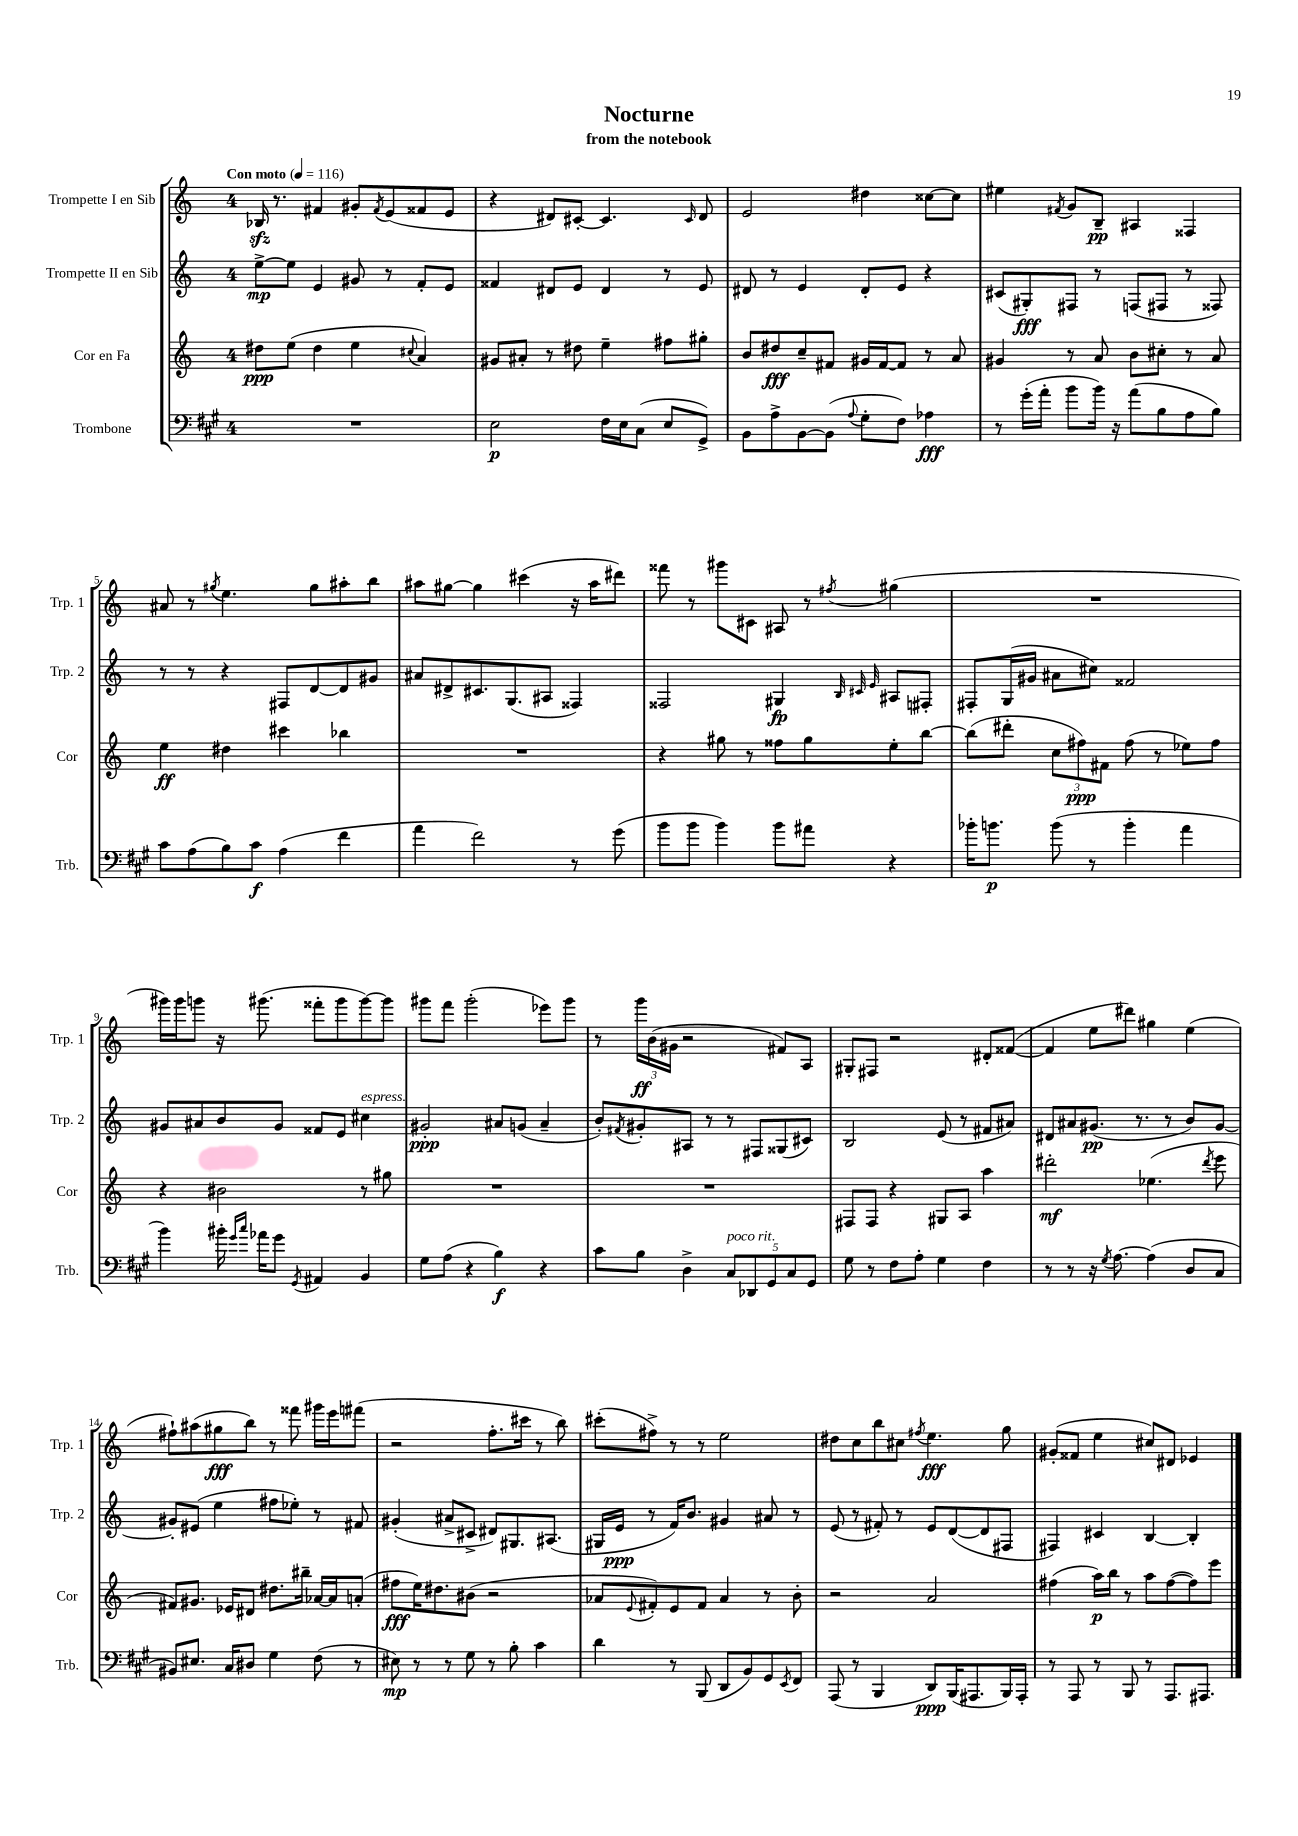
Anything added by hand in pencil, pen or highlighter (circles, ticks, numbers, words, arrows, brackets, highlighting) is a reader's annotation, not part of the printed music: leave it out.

**kern	**dynam	**kern	**dynam	**kern	**dynam	**kern	**dynam
*part4	*part4	*part3	*part3	*part2	*part2	*part1	*part1
*staff4	*staff4	*staff3	*staff3	*staff2	*staff2	*staff1	*staff1
*I"Trombone	*	*I"Cor en Fa	*	*I"Trompette II en Sib	*	*I"Trompette I en Sib	*
*I'Trb.	*	*I'Cor	*	*I'Trp. 2	*	*I'Trp. 1	*
*clefF4	*	*clefG2	*	*clefG2	*	*clefG2	*
*k[f#c#g#]	*	*k[]	*	*k[]	*	*k[]	*
*M4/4	*	*M4/4	*	*M4/4	*	*M4/4	*
*MM116	*	*MM116	*	*MM116	*	*MM116	*
=1	=1	=1	=1	=1	=1	=1	=1
!	!	!	!	!	!	!LO:TX:a:B:t=Con moto	!
1r	.	8dd#X\L	ppp	[8ee^\L	mp	16B-Xzz/	.
.	.	.	.	.	.	8.r	.
.	.	(8ee\J	.	8ee\J]	.	.	.
.	.	4dd#\	.	4e/	.	4f#X/	.
.	.	4ee\	.	8g#X/	.	8g#X'/L	.
.	.	.	.	.	.	8qf#/	.
.	.	.	.	8r	.	(8e/	.
.	.	8qqcc#X/	.	.	.	.	.
.	.	4a/)	.	8f'/L	.	8f##X/	.
.	.	.	.	8e/J	.	8e/J	.
=2	=2	=2	=2	=2	=2	=2	=2
2E\	p	8g#X/L	.	4f##X/	.	4r	.
.	.	8a#X'/J	.	.	.	.	.
.	.	8r	.	8d#X/L	.	8d#X/L)	.
.	.	8dd#X\	.	8e/J	.	[8c#X'/J	.
16F#\LL	.	4ee~\	.	4d#/	.	4.c#/]	.
16E\J	.	.	.	.	.	.	.
(8C#\J	.	.	.	.	.	.	.
8E/L	.	8ff#X\L	.	8r	.	.	.
.	.	.	.	.	.	16qqc#/	.
8GG#^/J)	.	8gg#X'\J	.	8e/	.	8d#/	.
=3	=3	=3	=3	=3	=3	=3	=3
8BB\L	.	8b/L	.	8d#X/	.	2e/	.
8A^\	.	8dd#X/	fff	8r	.	.	.
[8BB\	.	8cc~/	.	4e/	.	.	.
(8BB\J]	.	8f#X/J	.	.	.	.	.
8qqA/	.	.	.	.	.	.	.
8G#'\L	.	16g#X/LL	.	8d#'/L	.	4dd#X\	.
.	.	[16f#/J	.	.	.	.	.
8F#\J)	.	8f#/J]	.	8e/J	.	.	.
4A-X\	fff	8r	.	4r	.	[8cc##X\L	.
.	.	8a/	.	.	.	8cc##\J]	.
=4	=4	=4	=4	=4	=4	=4	=4
8r	.	4g#X/	.	(8c#X/L	.	4ee#X\	.
(16g#'\LL	.	.	.	8G#X'/)	fff	.	.
16a'\JJ	.	.	.	.	.	.	.
.	.	.	.	.	.	8qf#X/	.
8b\L	.	8r	.	8F#X/J	.	8g/L	.
16b\Jk)	.	8a/	.	8r	.	8B~/J	pp
16r	.	.	.	.	.	.	.
(8a\L	.	8b\L	.	(8Fn/L	.	4A#X/	.
8B\	.	8cc#X'\J	.	8F#X/J	.	.	.
8A\	.	8r	.	8r	.	4F##X/	.
8B\J)	.	8a/	.	8F##X/)	.	.	.
!!LO:LB:g=z
=5	=5	=5	=5	=5	=5	=5	=5
8c#\L	.	4ee\	ff	8r	.	8a#X/	.
(8A\	.	.	.	8r	.	8r	.
.	.	.	.	.	.	8qgg#X/	.
8B\)	.	4dd#X\	.	4r	.	4.ee\	.
8c#\J	f	.	.	.	.	.	.
(4A\	.	4ccc#X\	.	8F#X/L	.	.	.
.	.	.	.	[8d/	.	8gg#\L	.
4f#\	.	4bb-X\	.	8d/]	.	8aa#X'\	.
.	.	.	.	8g#X/J	.	8bb\J	.
=6	=6	=6	=6	=6	=6	=6	=6
4a\	.	1r	.	8a#X/L	.	8aa#X\L	.
.	.	.	.	8d#X^/	.	[8gg#X\J	.
2f#\)	.	.	.	8.c#X/	.	4gg#\]	.
.	.	.	.	(8.G/	.	.	.
.	.	.	.	.	.	(4ccc#X\	.
.	.	.	.	8A#X/J	.	.	.
8r	.	.	.	4F##X/)	.	16r	.
.	.	.	.	.	.	16aa#\KL	.
(8g#\	.	.	.	.	.	8ddd#X\J)	.
=7	=7	=7	=7	=7	=7	=7	=7
8b\L	.	4r	.	2F##X/	.	8fff##X\	.
8b\J	.	.	.	.	.	8r	.
4b\)	.	8gg#X\	.	.	.	8ggg#X\L	.
.	.	8r	.	.	.	8c#X\J	.
8b\L	.	8ff##X\L	.	4G#X/	fp	8A#X/	.
8a#X\J	.	8gg#\	.	.	.	8r	.
.	.	.	.	32qqB/	.	.	.
.	.	.	.	32qqc#X/	.	.	.
.	.	.	.	32qqe/	.	8qff#X/	.
4r	.	8ee'\	.	8A#X/L	.	(4gg#X\	.
.	.	[8bb\J	.	8F#X'/J	.	.	.
=8	=8	=8	=8	=8	=8	=8	=8
16b-X'\KL	.	(8bb\L]	.	8F#X'/L	.	1r	.
8.bn\J	p	.	.	.	.	.	.
.	.	8ddd#X'\J	.	(16G/L	.	.	.
.	.	.	.	16g#X/JJ	.	.	.
(8b\	.	12cc\L	.	8a#X\L	.	.	.
.	.	12ff#X\)	ppp	.	.	.	.
8r	.	.	.	8cc#X\J)	.	.	.
.	.	12f#X\J	.	.	.	.	.
4b'\	.	(8ff#\	.	2f##X/	.	.	.
.	.	8r	.	.	.	.	.
4a\	.	8ee-X\L)	.	.	.	.	.
.	.	8ff#\J	.	.	.	.	.
!!LO:LB:g=z
=9	=9	=9	=9	=9	=9	=9	=9
4b\)	.	4r	.	8g#X/L	.	16ggg#X\LL)	.
.	.	.	.	.	.	16ggg#\J	.
.	.	.	.	8a#X/	.	8gggn\J	.
16b#X'\	.	2b#X\	.	8b/	.	16r	.
16qqg#/LL	.	.	.	.	.	.	.
16qqcc#/JJ	.	.	.	.	.	.	.
16a-X\KL	.	.	.	.	.	(8.ggg#X\	.
8g#\J	.	.	.	8g#/J	.	.	.
8qGG#/	.	.	.	.	.	.	.
4AA#X/	.	.	.	8f##X/L	.	8fff##X'\L	.
.	.	.	.	8e/J	.	8ggg#\	.
!	!	!	!	!LO:TX:a:i:t=espress.	!	!	!
4BB/	.	8r	.	4cc#X\	.	[8ggg#\)	.
.	.	8gg#X\	.	.	.	8ggg#\J]	.
=10	=10	=10	=10	=10	=10	=10	=10
8G#\L	.	1r	.	2g#X'/	ppp	8ggg#X\L	.
(8A\J	.	.	.	.	.	8fff\J	.
4r	.	.	.	.	.	(2ggg#'\	.
4B\)	f	.	.	8a#X/L	.	.	.
.	.	.	.	(8gn/J	.	.	.
4r	.	.	.	4a#~/	.	8eee-X\L)	.
.	.	.	.	.	.	8ggg#\J	.
=11	=11	=11	=11	=11	=11	=11	=11
8c#\L	.	1r	.	8b'/L)	.	8r	.
.	.	.	.	8qf#X/	.	.	.
8B\J	.	.	.	8g#X'/	.	24ggg\LL	ff
.	.	.	.	.	.	(24b\	.
.	.	.	.	.	.	24g#X\JJ	.
4D^\	.	.	.	8A#X/J	.	2r	.
.	.	.	.	8r	.	.	.
!LO:TX:a:i:t=poco rit.	!	!	!	!	!	!	!
10C#/L	.	.	.	8r	.	.	.
10DD-X/	.	.	.	.	.	.	.
.	.	.	.	8F#X/L	.	.	.
10GG#/	.	.	.	.	.	.	.
.	.	.	.	(8G##X/	.	8f#X/L)	.
10C#/	.	.	.	.	.	.	.
.	.	.	.	8c#X/J)	.	8A/J	.
10GG#/J	.	.	.	.	.	.	.
=12	=12	=12	=12	=12	=12	=12	=12
8G#\	.	8F#X/L	.	2B/	.	8G#X'/L	.
8r	.	8F#/J	.	.	.	8F#X/J	.
8F#\L	.	4r	.	.	.	2r	.
8A'\J	.	.	.	.	.	.	.
4G#\	.	8G#X/L	.	(8e/	.	.	.
.	.	8A/J	.	8r	.	.	.
4F#\	.	4aa\	.	8f#X/L	.	8d#X'/L	.
.	.	.	.	8a#X/J)	.	([8f##X/J	.
=13	=13	=13	=13	=13	=13	=13	=13
8r	.	2ddd#X'\	mf	8d#X/L	.	4f##/]	.
8r	.	.	.	8a#X/	.	.	.
16r	.	.	.	(8.g#X/J	pp	8ee\L	.
8qG#/	.	.	.	.	.	.	.
[8.A\	.	.	.	.	.	.	.
.	.	.	.	.	.	8ddd#X\J)	.
.	.	.	.	8.r	.	.	.
(4A\]	.	(4.ee-X\	.	.	.	4gg#X\	.
.	.	.	.	8r	.	.	.
8D/L	.	.	.	8b/L)	.	(4ee\	.
.	.	8qddd#/	.	.	.	.	.
8C#/J	.	8eee\	.	[8g#/J	.	.	.
!!LO:LB:g=z
=14	=14	=14	=14	=14	=14	=14	=14
8BB#X/L)	.	8f#X/L)	.	8g#X'/L]	.	8ff#X`\L)	.
8.E#X/J	.	8.g#X/J	.	(8e#X/J	.	(8aa#X\	.
.	.	.	.	4ee\	.	8gg#X\	fff
16C#/KL	.	16e-X/KL	.	.	.	.	.
8D#X/J	.	8d#X/J	.	.	.	8bb\J)	.
4G#\	.	8.dd#X\L	.	8ff#X\L	.	8r	.
.	.	.	.	8ee-X'\J)	.	8fff##X\	.
.	.	16bb#X~\Jk	.	.	.	.	.
(8F#\	.	[16a-X/LL	.	8r	.	16ggg#X\LL	.
.	.	16a-/J]	.	.	.	16eee\J	.
8r	.	(8an'/J	.	8f#X/	.	(8fff#X\J	.
=15	=15	=15	=15	=15	=15	=15	=15
8E#X\)	mp	8ff#X\L	fff	(4g#X'/	.	2r	.
8r	.	16ee\K)	.	.	.	.	.
.	.	8.dd#X\	.	.	.	.	.
8r	.	.	.	8a#X^/L	.	.	.
8G#\	.	(8b#X\J	.	8c#X^/J	.	.	.
8r	.	2r	.	8d#X/L)	.	8.ff'\L	.
8B'\	.	.	.	8.G#X/	.	.	.
.	.	.	.	.	.	16ccc#X\Jk	.
4c#\	.	.	.	.	.	8r	.
.	.	.	.	(8.A#X/J	.	.	.
.	.	.	.	.	.	8bb\)	.
=16	=16	=16	=16	=16	=16	=16	=16
4d\	.	8a-X/L	.	16G#X/LL	.	(8ccc#X'\L	.
.	.	.	.	16e/JJ	ppp	.	.
.	.	8qqe/	.	.	.	.	.
.	.	8f#X'/)	.	8r	.	8ff#X^\J)	.
8r	.	8e/	.	16f/KL)	.	8r	.
.	.	.	.	8.b/J	.	.	.
(8BBB/	.	8f#/J	.	.	.	8r	.
8DD/L	.	4a-/	.	4g#X/	.	2ee\	.
8BB/)	.	.	.	.	.	.	.
8GG#/	.	8r	.	8a#X/	.	.	.
8qEE/	.	.	.	.	.	.	.
8FF#/J	.	8b'\	.	8r	.	.	.
=17	=17	=17	=17	=17	=17	=17	=17
(8AAA/	.	2r	.	(8e/	.	8dd#X\L	.
8r	.	.	.	8r	.	8cc\	.
4BBB/	.	.	.	8f#X'/)	.	8bb\	.
.	.	.	.	8r	.	8cc#X\J	.
.	.	.	.	.	.	8qff#X/	.
8DD/L)	ppp	2a/	.	8e/L	.	4.ee\	fff
(16BBB/K	.	.	.	([8d/	.	.	.
8.AAA#X/	.	.	.	.	.	.	.
.	.	.	.	8d/]	.	.	.
16BBB/L)	.	.	.	8F#X/J	.	8gg\	.
16AAA#'/JJ	.	.	.	.	.	.	.
=18	=18	=18	=18	=18	=18	=18	=18
8r	.	(4ff#X\	.	4F#X/)	.	(8g#X'/L	.
8AAA/	.	.	.	.	.	8f##X/J	.
8r	.	16aa\LL)	p	4c#X/	.	4ee\	.
.	.	16bb\JJ	.	.	.	.	.
8BBB/	.	8r	.	.	.	.	.
8r	.	8aa\L	.	[4B/	.	8cc#X/L)	.
8.AAA/L	.	([8ff#\	.	.	.	8d#X/J	.
.	.	8ff#\])	.	4B'/]	.	4e-X/	.
8.AAA#X/J	.	.	.	.	.	.	.
.	.	8eee\J	.	.	.	.	.
==	==	==	==	==	==	==	==
*-	*-	*-	*-	*-	*-	*-	*-
